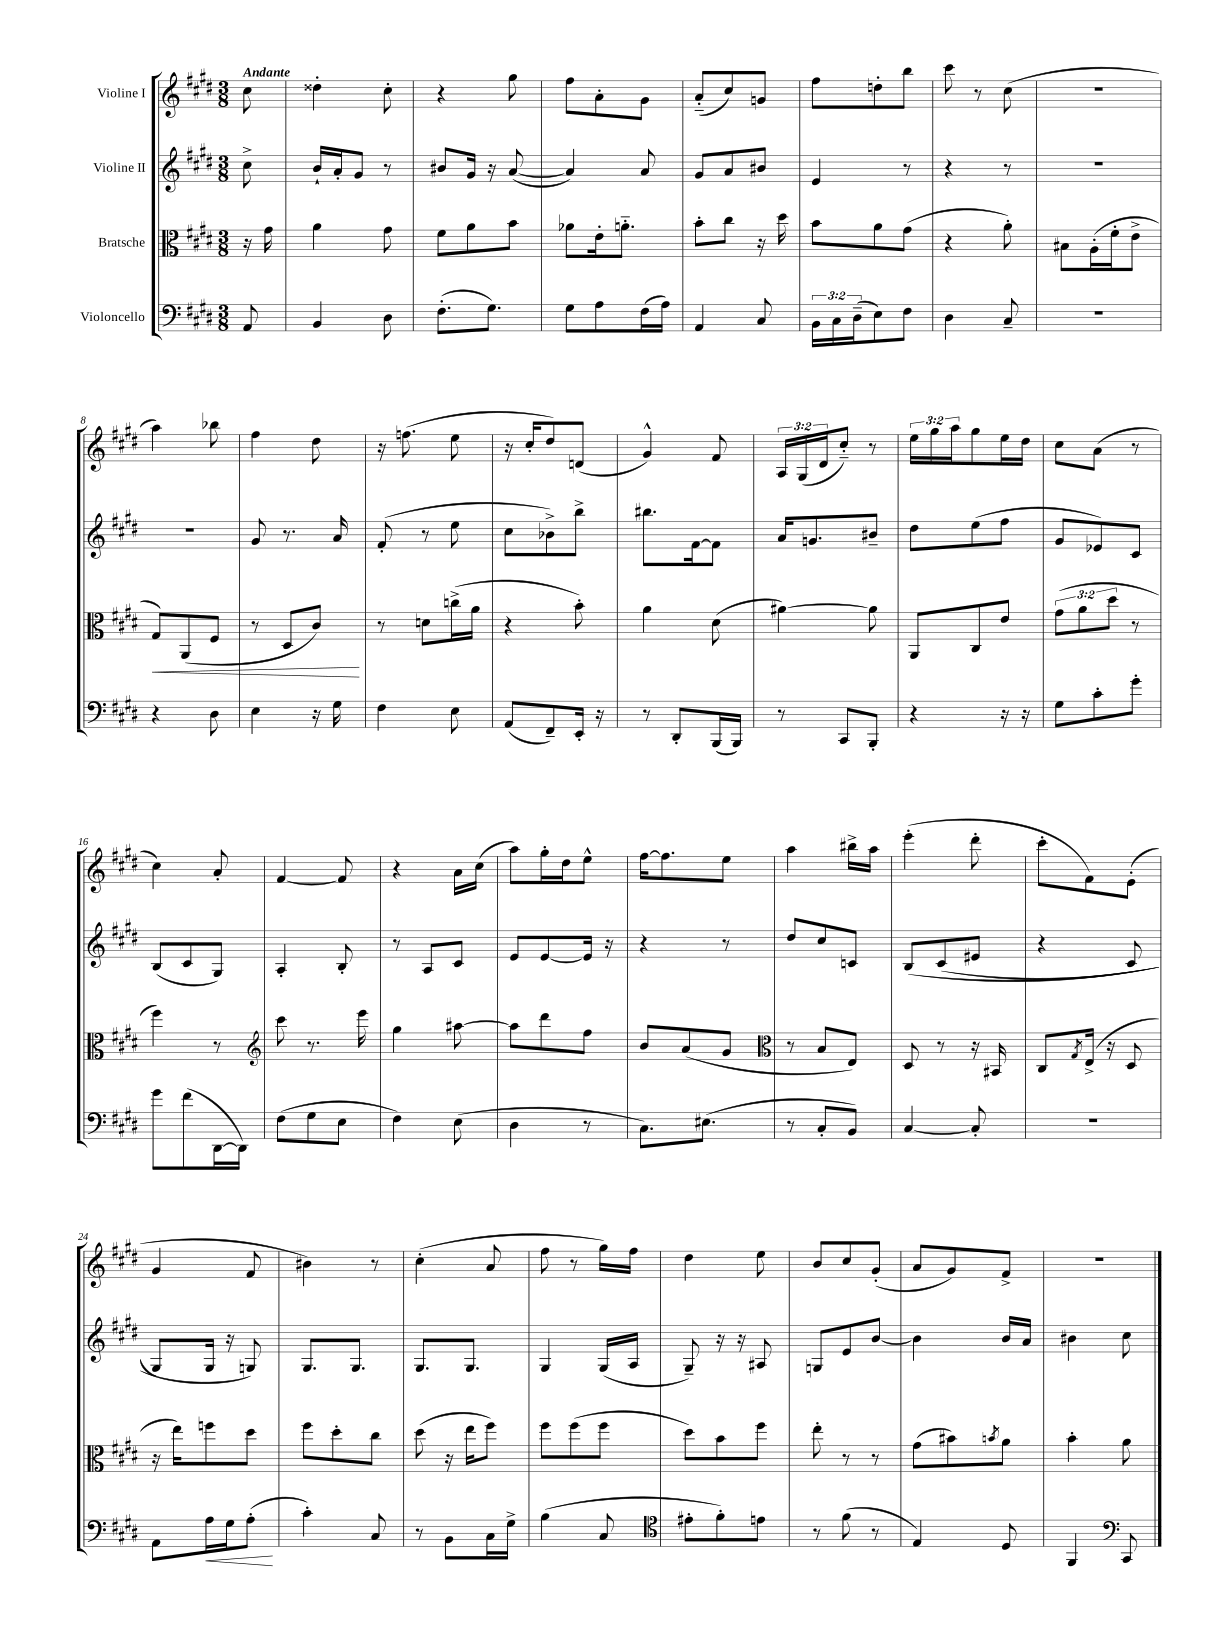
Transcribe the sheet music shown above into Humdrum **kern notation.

**kern	**kern	**kern	**kern
*staff4	*staff3	*staff2	*staff1
*clefF4	*clefC3	*clefG2	*clefG2
*k[f#c#g#d#]	*k[f#c#g#d#]	*k[f#c#g#d#]	*k[f#c#g#d#]
*M3/8	*M3/8	*M3/8	*M3/8
8AA	16r	8cc#^	8cc#
.	16g#	.	.
=	=	=	=
4BB	4a	16b`	4dd##'
.	.	16a'	.
.	.	8g#	.
8D#	8g#	8r	8cc#'
=	=	=	=
(8.F#'	8f#	8b#	4r
.	8a	16g#	.
8.G#)	.	16r	.
.	8b	([8a	8gg#
=	=	=	=
8G#	8a-	4a])	8ff#
8A	16e'	.	8a'
.	8.a'~	.	.
(16F#	.	8a	8g#
16A)	.	.	.
=	=	=	=
4AA	8b'	8g#	(8a'~
.	8cc#	8a	8cc#)
8C#	16r	8b#	8g
.	16dd#	.	.
=	=	=	=
24BB	8b	4e	8ff#
24C#	.	.	.
(24D#~	.	.	.
8E)	8a	.	8dd'
8F#	(8g#	8r	8bb
=	=	=	=
4D#	4r	4r	8ccc#
.	.	.	8r
8C#~	8a')	8r	(8cc#
=	=	=	=
4.r	8B#	4.r	4.r
.	(16A'	.	.
.	16f#'	.	.
.	8e^	.	.
=	=	=	=
4r	8G#)	4.r	4aa)
.	(8AA	.	.
8D#	8F#	.	8bb-
=	=	=	=
4E	8r	8g#	4ff#
.	8D#	8.r	.
16r	8c#)	.	8dd#
16G#	.	16a	.
=	=	=	=
4F#	8r	(8f#'	16r
.	.	.	(8.ff
.	8d	8r	.
8E	(16cc^	8ee	8ee
.	16a	.	.
=	=	=	=
(8AA	4r	8cc#	16r
.	.	.	16cc#'
8FF#~)	.	8b-^)	8dd#)
16EE'	8b')	8bb^	(8d
16r	.	.	.
=	=	=	=
8r	4a	8.bb#	4g#^^)
8DD#'	.	.	.
.	.	[16f#	.
(16BBB	(8d#	8f#]	8f#
16BBB)	.	.	.
=	=	=	=
8r	[4a#)	16a	24A
.	.	.	(24G#
.	.	8.g	.
.	.	.	24d#
8CC#	.	.	8cc#'~)
8BBB'	8a#]	8b#~	8r
=	=	=	=
4r	8AA	8dd#	24ee
.	.	.	24gg#
.	.	.	24aa
.	8C#	(8ee	8gg#
16r	8e	8ff#	16ee
16r	.	.	16dd#
=	=	=	=
8G#	(12g#	8g#	8cc#
.	12a	.	.
8c#'	.	8e-)	(8a
.	12dd#	.	.
8g#'	8r	8c#	8r
=	=	=	=
8g#	4ff#)	(8B	4cc#)
(8f#	.	8c#	.
[16DD#	8r	8G#)	8a'
16DD#])	.	.	.
=	=	=	=
*	*clefG2	*	*
(8F#	8ccc#	4A'	[4f#
8G#	8.r	.	.
8E	.	8B'	8f#]
.	16eee	.	.
=	=	=	=
4F#)	4gg#	8r	4r
.	.	8A	.
(8E	[8aa#	8c#	16a
.	.	.	(16cc#
=	=	=	=
4D#	8aa#]	8e	8aa)
.	8ddd#	[8e	16gg#'
.	.	.	16dd#
8r	8ff#	16e]	8ee^^
.	.	16r	.
=	=	=	=
8.C#)	8b	4r	[16ff#
.	.	.	8.ff#]
.	(8a	.	.
(8.E#	.	.	.
.	8g#	8r	8ee
=	=	=	=
*	*clefC3	*	*
8r	8r	8dd#	4aa
8C#'	8B	8cc#	.
8BB)	8E)	8c	16bb#^
.	.	.	16aa
=	=	=	=
[4C#	8D#	&(8B	(4eee'
.	8r	(8c#	.
8C#']	16r	8e#	8ddd#'
.	16BB#	.	.
=	=	=	=
4.r	8C#	4r	8ccc#'
.	8qG#	.	.
.	(16E^	.	8f#)
.	16r	.	.
.	8D#	8c#	(8e'
=	=	=	=
8AA	16r	8G#)	4g#
.	16ee)	.	.
16A	8ff	16G#	.
16G#	.	16r	.
(8A'	8dd#	8G&)	8f#
=	=	=	=
4c#')	8ff#	8.G#	4b#)
.	8dd#'	.	.
.	.	8.G#	.
8C#	8cc#	.	8r
=	=	=	=
8r	(8dd#	8.G#	(4cc#'
8BB	16r	.	.
.	16ee	8.G#	.
16C#	8ff#)	.	8a
16G#^	.	.	.
=	=	=	=
(4B	8ff#	4G#	8ff#
.	(8ff#	.	8r
8C#	8ff#	(16G#	16gg#)
.	.	16A	16ff#
=	=	=	=
*clefC4	*	*	*
8e#'	8dd#)	8G#~)	4dd#
8f#')	8b	16r	.
.	.	16r	.
8e	8ff#	8A#	8ee
=	=	=	=
8r	8ee'	8G	8b
(8f#	8r	8e	8cc#
8r	8r	[8b	(8g#'
=	=	=	=
4E)	(8g#	4b]	8a
.	8b#)	.	8g#)
.	8qb	.	.
8D#	8a	16b	8f#^
.	.	16a	.
=	=	=	=
4FF#	4b'	4b#	4.r
*clefF4	*	*	*
8CC#	8a	8cc#	.
==	==	==	==
*-	*-	*-	*-
